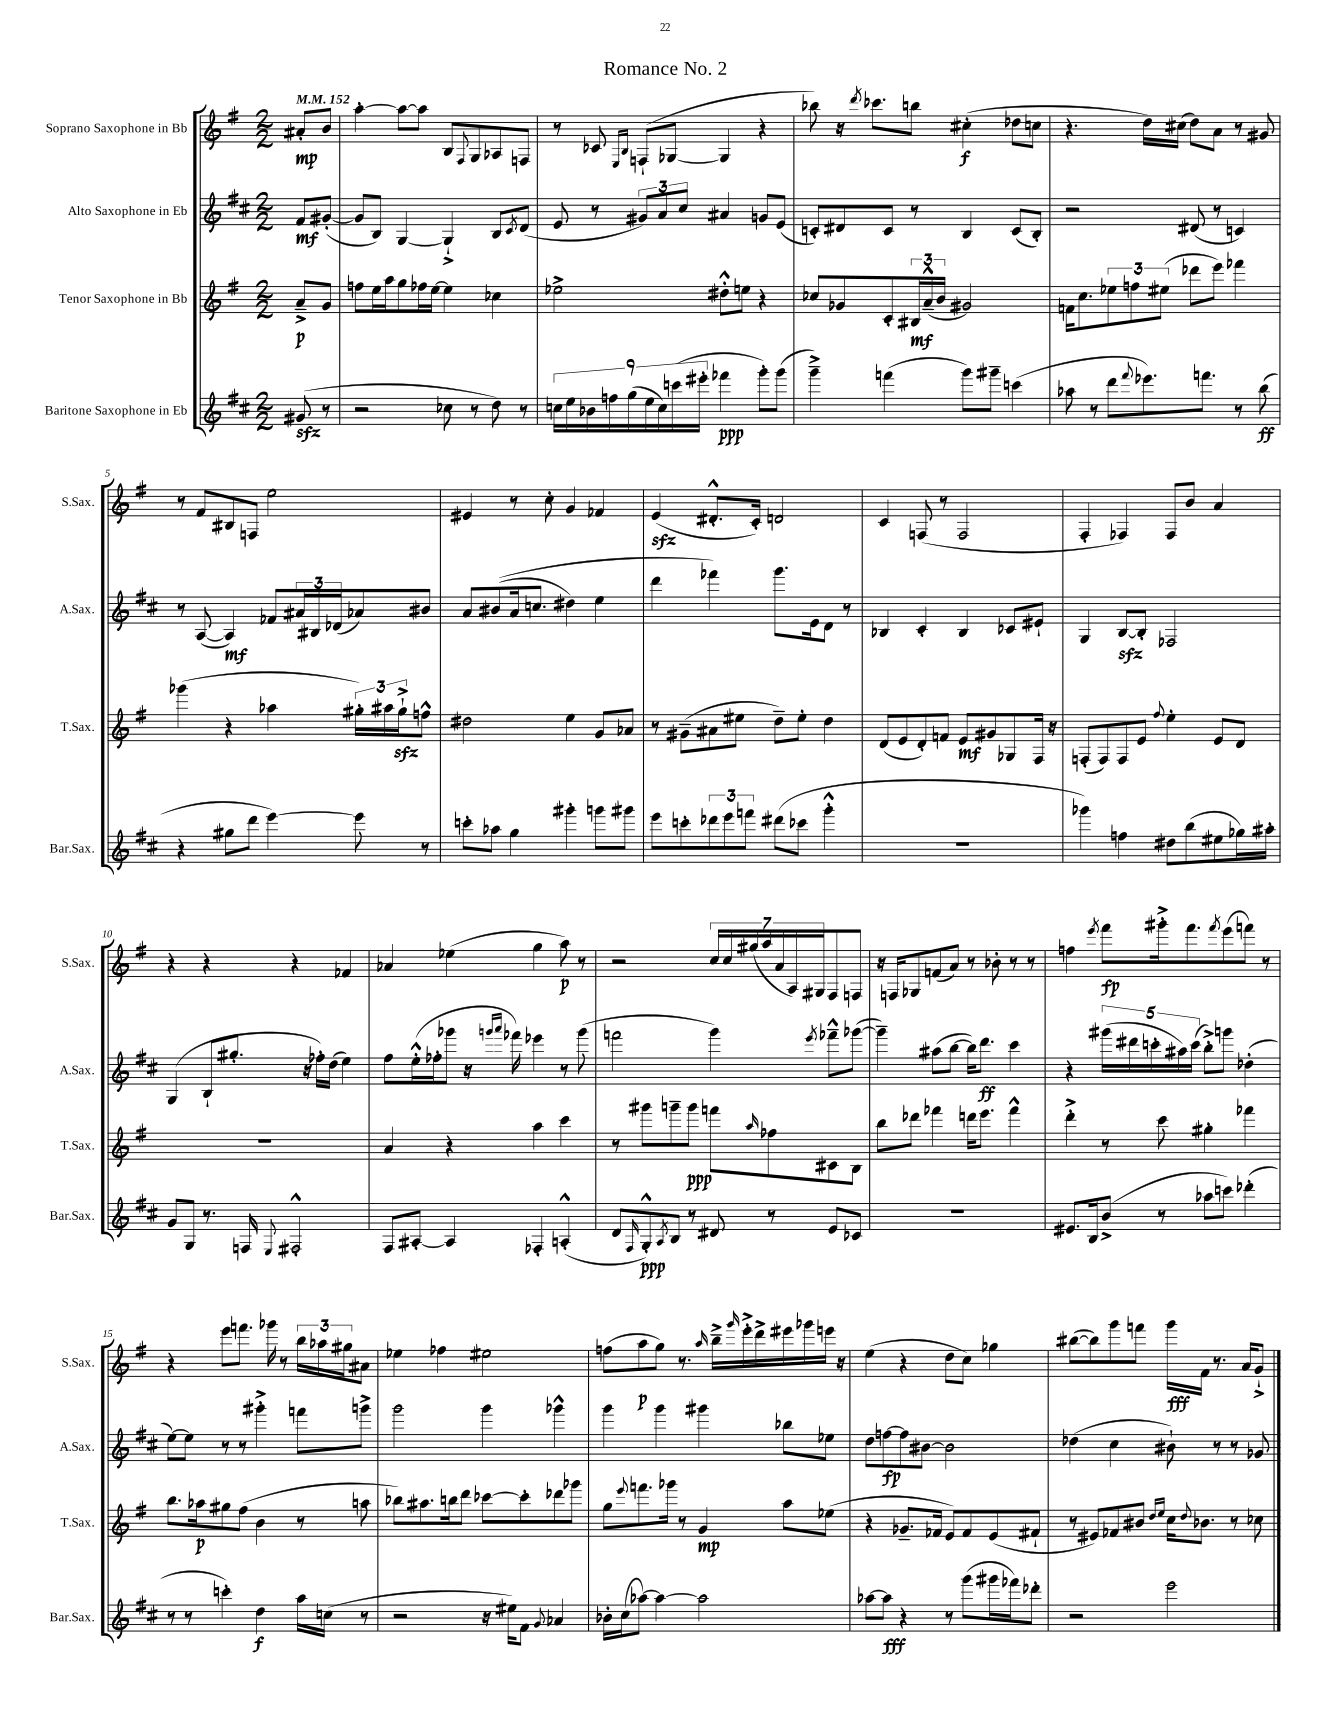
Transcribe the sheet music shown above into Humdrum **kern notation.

**kern	**dynam	**kern	**dynam	**kern	**dynam	**kern	**dynam
*part4	*part4	*part3	*part3	*part2	*part2	*part1	*part1
*staff4	*staff4	*staff3	*staff3	*staff2	*staff2	*staff1	*staff1
*I"Baritone Saxophone in Eb	*	*I"Tenor Saxophone in Bb	*	*I"Alto Saxophone in Eb	*	*I"Soprano Saxophone in Bb	*
*I'Bar.Sax.	*	*I'T.Sax.	*	*I'A.Sax.	*	*I'S.Sax.	*
*clefG2	*	*clefG2	*	*clefG2	*	*clefG2	*
*k[f#c#]	*	*k[f#]	*	*k[f#c#]	*	*k[f#]	*
*M2/2	*	*M2/2	*	*M2/2	*	*M2/2	*
*MM152	*	*MM152	*	*MM152	*	*MM152	*
=	=	=	=	=	=	=	=
(8g#Xzz/	.	8a~^/L	p	8f#/L	mf	8a#X'/L	mp
8r	.	8g/J	.	([8g#X'/J	.	8b/J	.
=1	=1	=1	=1	=1	=1	=1	=1
2r	.	8ffn\L	.	8g#/L]	.	[4aa'\	.
.	.	16ee\L	.	8B/J)	.	.	.
.	.	16aa\J	.	.	.	.	.
.	.	8gg\	.	[4G/	.	8aa\L_	.
.	.	16ff-X\L	.	.	.	8aa\J]	.
.	.	[16ee\JJ	.	.	.	.	.
8cc-X\	.	4ee\]	.	4G`^/]	.	8B/L	.
.	.	.	.	.	.	8qqF#/	.
8r	.	.	.	.	.	8G/	.
8dd\)	.	4cc-X\	.	8B/L	.	8A-X/	.
.	.	.	.	8qc#/	.	.	.
8r	.	.	.	(8d/J	.	8Fn/J	.
=2	=2	=2	=2	=2	=2	=2	=2
18ccn\LL	.	2ee-X^\	.	8e/	.	8r	.
18ee\	.	.	.	.	.	.	.
18b-X\	.	.	.	.	.	.	.
.	.	.	.	8r	.	8c-X/	.
18ffn\	.	.	.	.	.	.	.
(18gg\	.	.	.	.	.	.	.
.	.	.	.	.	.	16qqE/LL	.
.	.	.	.	.	.	16qqB/JJ	.
.	.	.	.	12g#X/L)	.	(8Fn`/L	.
18ee\	.	.	.	.	.	.	.
18cc\)	.	.	.	12a/	.	.	.
.	.	.	.	.	.	[8G-X/J	.
(18cccn\	.	.	.	.	.	.	.
.	.	.	.	12cc#/J	.	.	.
18eee#X'\JJ	.	.	.	.	.	.	.
4fff-X\	ppp	8dd#X'^^\L	.	4a#X/	.	4G-/]	.
.	.	8een\J	.	.	.	.	.
8ggg'\L)	.	4r	.	8gn/L	.	4r	.
(8ggg\J	.	.	.	(8e/J	.	.	.
=3	=3	=3	=3	=3	=3	=3	=3
4ggg~^\)	.	8cc-X/L	.	8cn'/L)	.	8bb-X\)	.
.	.	8g-X/	.	8d#X/	.	16r	.
.	.	.	.	.	.	8qddd/	.
.	.	.	.	.	.	8.ccc-X\L	.
(4fffn\	.	8c'/	.	8c/J	.	.	.
.	.	24B#X/L	mf	8r	.	8bbn\J	.
.	.	(24a~^^/	.	.	.	.	.
.	.	24b/JJ	.	.	.	.	.
8ggg\L)	.	2g#X/)	.	4B/	.	(4cc#X'\	f
8ggg#X~\J	.	.	.	.	.	.	.
(4cccn\	.	.	.	(8c/L	.	8dd-X\L	.
.	.	.	.	8B'/J)	.	8ccn\J	.
=4	=4	=4	=4	=4	=4	=4	=4
8aa-X\	.	16fn\KL	.	2r	.	4.r	.
.	.	8.cc\	.	.	.	.	.
8r	.	.	.	.	.	.	.
8ddd\L	.	12ee-X\	.	.	.	.	.
.	.	12ffn\	.	.	.	.	.
8qqfff#/	.	.	.	.	.	.	.
8.eee-X\)	.	.	.	.	.	16dd\LL)	.
.	.	(12ee#X\J	.	.	.	.	.
.	.	.	.	.	.	(16cc#X\JJ	.
.	.	8ddd-X\L	.	(8d#X/	.	8dd\L)	.
8.fffn\J	.	.	.	.	.	.	.
.	.	8eee\J)	.	8r	.	8a\J	.
8r	.	4fff-X\	.	4cn/)	.	8r	.
(8bb\	ff	.	.	.	.	8g#X/	.
!!LO:LB:g=z
=5	=5	=5	=5	=5	=5	=5	=5
4r	.	(4ggg-X\	.	8r	.	8r	.
.	.	.	.	([8A/	.	8f#/L	.
8gg#X\L	.	4r	.	4A/])	mf	8B#X/	.
8ddd\J	.	.	.	.	.	8Fn/J	.
[4eee\)	.	4aa-X\	.	8f-X/L	.	2ee\	.
.	.	.	.	24a#X/L	.	.	.
.	.	.	.	24B#X/	.	.	.
.	.	.	.	(24d-X/J	.	.	.
8eee\]	.	24gg#X'\LL)	.	8a-X/)	.	.	.
.	.	24aa#X\	.	.	.	.	.
.	.	24gg#zz`^\J	.	.	.	.	.
8r	.	8ffn^^\J	.	8b#X/J	.	.	.
=6	=6	=6	=6	=6	=6	=6	=6
8cccn'\L	.	2dd#X\	.	8a/L	.	4e#X/	.
8aa-X\J	.	.	.	((8b#X/	.	.	.
4gg\	.	.	.	16a/k	.	8r	.
.	.	.	.	8.ccn/J	.	.	.
.	.	.	.	.	.	8cc'\	.
4ggg#X'\	.	4ee\	.	4dd#X\)	.	4g/	.
8gggn\L	.	8g/L	.	4ee\	.	4f-X/	.
8ggg#X\J	.	8a-X/J	.	.	.	.	.
=7	=7	=7	=7	=7	=7	=7	=7
8eee\L	.	8r	.	4ddd\	.	(4ezz/	.
8cccn'\	.	(8g#X~\L	.	.	.	.	.
12ddd-X\	.	8a#X\	.	4fff-X\)	.	8.d#X'^^/L	.
12eee\	.	.	.	.	.	.	.
.	.	8ee#X\J	.	.	.	.	.
12fffn\J	.	.	.	.	.	.	.
.	.	.	.	.	.	16c'/Jk)	.
(8ddd#X\L	.	8dd~\L)	.	8.ggg\L	.	2dn/	.
8ccc-X\J	.	8ee#'\J	.	.	.	.	.
.	.	.	.	16e\k	.	.	.
4ggg'^^\	.	4dd\	.	8d\J	.	.	.
.	.	.	.	8r	.	.	.
=8	=8	=8	=8	=8	=8	=8	=8
1r	.	(8d/L	.	4B-X/	.	4c/	.
.	.	8e/	.	.	.	.	.
.	.	8d'/)	.	4c#'/	.	(8Fn/	.
.	.	8fn/J	.	.	.	8r	.
.	.	8e/L	mf	4B-/	.	2F/	.
.	.	8g#X/	.	.	.	.	.
.	.	8G-X/	.	8c-X/L	.	.	.
.	.	16F#/Jk	.	8e#X`/J	.	.	.
.	.	16r	.	.	.	.	.
=9	=9	=9	=9	=9	=9	=9	=9
4ggg-X\)	.	(8Fn'/L	.	4G/	.	4F#'/	.
.	.	8F/)	.	.	.	.	.
4ffn\	.	8F/	.	[8Bzz/L	.	4F-X/)	.
.	.	8e/J	.	8B'/J]	.	.	.
.	.	8qqff#/	.	.	.	.	.
8dd#X\L	.	4ee'\	.	2F-X/	.	8F-/L	.
(8bb\	.	.	.	.	.	8b/J	.
8ee#X\	.	8e/L	.	.	.	4a/	.
16gg-X\L)	.	8d/J	.	.	.	.	.
16aa#X'\JJ	.	.	.	.	.	.	.
!!LO:LB:g=z
=10	=10	=10	=10	=10	=10	=10	=10
8g/L	.	1r	.	(4G/	.	4r	.
8G/J	.	.	.	.	.	.	.
8.r	.	.	.	8B`/L	.	4r	.
.	.	.	.	8.gg#X'/J	.	.	.
16Fn/	.	.	.	.	.	.	.
8qqE/	.	.	.	.	.	.	.
2F#X'^^/	.	.	.	.	.	4r	.
.	.	.	.	16r	.	.	.
.	.	.	.	16ff-X'\LL)	.	.	.
.	.	.	.	(16dd\JJ	.	.	.
.	.	.	.	4ee\)	.	4f-X/	.
=11	=11	=11	=11	=11	=11	=11	=11
8F#/L	.	4a/	.	8ff#\L	.	4a-X/	.
[8A#X'/J	.	.	.	(16ee'^^\L	.	.	.
.	.	.	.	16ff-X'\J	.	.	.
4A#/]	.	4r	.	8ggg-X\J	.	(4ee-X\	.
.	.	.	.	16r	.	.	.
.	.	.	.	16qqgggn/LL	.	.	.
.	.	.	.	16qqaaa/JJ	.	.	.
.	.	.	.	16fff-X\)	.	.	.
4F-X'/	.	4aa\	.	4eee-X\	.	4gg\	.
(4An'^^/	.	4ccc\	.	8r	.	8aa\)	p
.	.	.	.	(8ggg\	.	8r	.
=12	=12	=12	=12	=12	=12	=12	=12
8d/L	.	8r	.	2fffn\	.	2r	.
16qqF#/	.	.	.	.	.	.	.
8G'^^/)	ppp	8ggg#X\L	.	.	.	.	.
8qA/	.	.	.	.	.	.	.
8B/J	.	8gggn~\	.	.	.	.	.
8r	.	8ggg\J	ppp	.	.	.	.
8d#X/	.	8fffn\L	.	4ggg\)	.	28cc/LL	.
.	.	.	.	.	.	28cc/	.
.	.	.	.	.	.	(28gg#X/	.
.	.	.	.	.	.	28aa/	.
.	.	16qqaa/	.	.	.	.	.
8r	.	8ff-X\	.	.	.	.	.
.	.	.	.	.	.	28a/	.
.	.	.	.	.	.	28A/)	.
.	.	.	.	.	.	28G#X/J	.
.	.	.	.	8qeee/	.	.	.
8e/L	.	8c#X\	.	8fff-X~^^\L	.	8F#/	.
8c-X/J	.	8B\J	.	([8ggg-X\J	.	8Fn/J	.
=13	=13	=13	=13	=13	=13	=13	=13
1r	.	8bb\L	.	4ggg-~\])	.	16r	.
.	.	.	.	.	.	16Fn/KL	.
.	.	8ddd-X\J	.	.	.	8G-X/	.
.	.	4fff-X\	.	(8aa#X\L	.	(8fn/	.
.	.	.	.	[8bb\J	.	8a/J)	.
.	.	16dddn\KL	.	16bb\KL])	.	8r	.
.	.	8.eee\J	.	8.ddd\J	ff	.	.
.	.	.	.	.	.	8b-X'\	.
.	.	4fff-^^\	.	4ccc#\	.	8r	.
.	.	.	.	.	.	8r	.
=14	=14	=14	=14	=14	=14	=14	=14
8.e#X/L	.	4ddd'^\	.	4r	.	4ffn\	.
16B/k	.	.	.	.	.	.	.
.	.	.	.	.	.	8qeee/	.
(8b^/J	.	8r	.	(20ggg#X\LL	.	8fff#\L	fp
.	.	.	.	20ddd#X\	.	.	.
.	.	.	.	20cccn'\	.	.	.
8r	.	8ccc\	.	.	.	16ggg#X'^\k	.
.	.	.	.	20aa#X\)	.	.	.
.	.	.	.	.	.	8.fff#\	.
.	.	.	.	(20ccc\JJ	.	.	.
8aa-X\L	.	4gg#X'\	.	8bb'^\L)	.	.	.
.	.	.	.	.	.	8qfff#/	.
8cccn\J)	.	.	.	8gggn\J	.	(8eee\	.
(4ddd-X'\	.	4fff-X\	.	(4dd-X'\	.	8fffn\J)	.
.	.	.	.	.	.	8r	.
!!LO:LB:g=z
=15	=15	=15	=15	=15	=15	=15	=15
8r	.	8.bb\L	.	[8ee\L)	.	4r	.
8r	.	.	.	8ee\J]	.	.	.
.	.	16aa-X\k	p	.	.	.	.
4cccn'\)	.	8gg#X\	.	8r	.	8eee\L	.
.	.	(8ff#\J	.	8r	.	8.fffn\J	.
4dd\	f	4b\	.	4ggg#X'^\	.	.	.
.	.	.	.	.	.	16ggg-X\	.
.	.	.	.	.	.	8r	.
16aa\LL	.	8r	.	8fffn\L	.	24bb\LL	.
.	.	.	.	.	.	24aa-X\	.
(16ccn\JJ	.	.	.	.	.	.	.
.	.	.	.	.	.	24gg#X\J	.
8r	.	8aan\	.	8gggn^\J	.	8a#X\J	.
=16	=16	=16	=16	=16	=16	=16	=16
2r	.	8bb-X\L)	.	2ggg\	.	4ee-X\	.
.	.	8.aa#X\	.	.	.	.	.
.	.	.	.	.	.	4ff-X\	.
.	.	16bbn\k	.	.	.	.	.
.	.	8ddd\J	.	.	.	.	.
16r	.	[8ccc-X\L	.	4ggg\	.	2ee#X\	.
16ee#X\KL)	.	.	.	.	.	.	.
8f#\J	.	8ccc-'\]	.	.	.	.	.
8qqg/	.	.	.	.	.	.	.
4a-X/	.	8ddd-X\	.	4ggg-X^^\	.	.	.
.	.	8ggg-X\J	.	.	.	.	.
=17	=17	=17	=17	=17	=17	=17	=17
16b-X'\LL	.	8gg\L	.	4ggg\	.	(8ffn\L	.
(16cc#\J	.	.	.	.	.	.	.
.	.	8qqeee/	.	.	.	.	.
[8aa-X\J)	.	8.fffn\	.	.	.	8aa\	p
4aa-\_	.	.	.	4ggg\	.	8gg\J)	.
.	.	16ggg-X\Jk	.	.	.	.	.
.	.	8r	.	.	.	8.r	.
2aa-\]	.	4g/	mp	4ggg#X\	.	.	.
.	.	.	.	.	.	16qqaa/	.
.	.	.	.	.	.	16bb~^\LL	.
.	.	.	.	.	.	16qqggg/	.
.	.	.	.	.	.	16eee'^\	.
.	.	.	.	.	.	16ddd^\	.
.	.	8aa\L	.	8bb-X\L	.	16eee#X\	.
.	.	.	.	.	.	16ggg-X\	.
.	.	(8ee-X\J	.	8ee-X\J	.	16eeen\JJ	.
.	.	.	.	.	.	16r	.
=18	=18	=18	=18	=18	=18	=18	=18
[8aa-X\L	.	4r	.	8dd\L	.	(4ee\	.
8aa-\J]	fff	.	.	[8ffn\	fp	.	.
4r	.	8.g-X~/L	.	8ff\]	.	4r	.
.	.	.	.	[8b#X\J	.	.	.
.	.	16f-X/Jk	.	.	.	.	.
8r	.	8e/L)	.	2b#\]	.	8dd\L	.
(8ggg\L	.	8f-/	.	.	.	8cc\J)	.
16ggg#X\L	.	(8e/	.	.	.	4gg-X\	.
16fff-X\J)	.	.	.	.	.	.	.
8ddd-X'\J	.	8f#X`/J	.	.	.	.	.
=19	=19	=19	=19	=19	=19	=19	=19
2r	.	8r	.	(4dd-X\	.	([8bb#X\L	.
.	.	8e#X/L)	.	.	.	8bb#\])	.
.	.	8f-X/	.	4cc#\	.	8ggg\	.
.	.	8b#X/J	.	.	.	8fffn\J	.
.	.	16qqdd/LL	.	.	.	.	.
.	.	16qqee/JJ	.	.	.	.	.
2eee\	.	16cc\KL	.	8b#X`\)	.	16ggg\LL	fff
.	.	8qqdd/	.	.	.	.	.
.	.	8.b-X\J	.	.	.	16f#\JJ	.
.	.	.	.	8r	.	8.r	.
.	.	8r	.	8r	.	.	.
.	.	.	.	.	.	16a/KL	.
.	.	8cc-X\	.	8g-X/	.	8g`^/J	.
==	==	==	==	==	==	==	==
*-	*-	*-	*-	*-	*-	*-	*-
